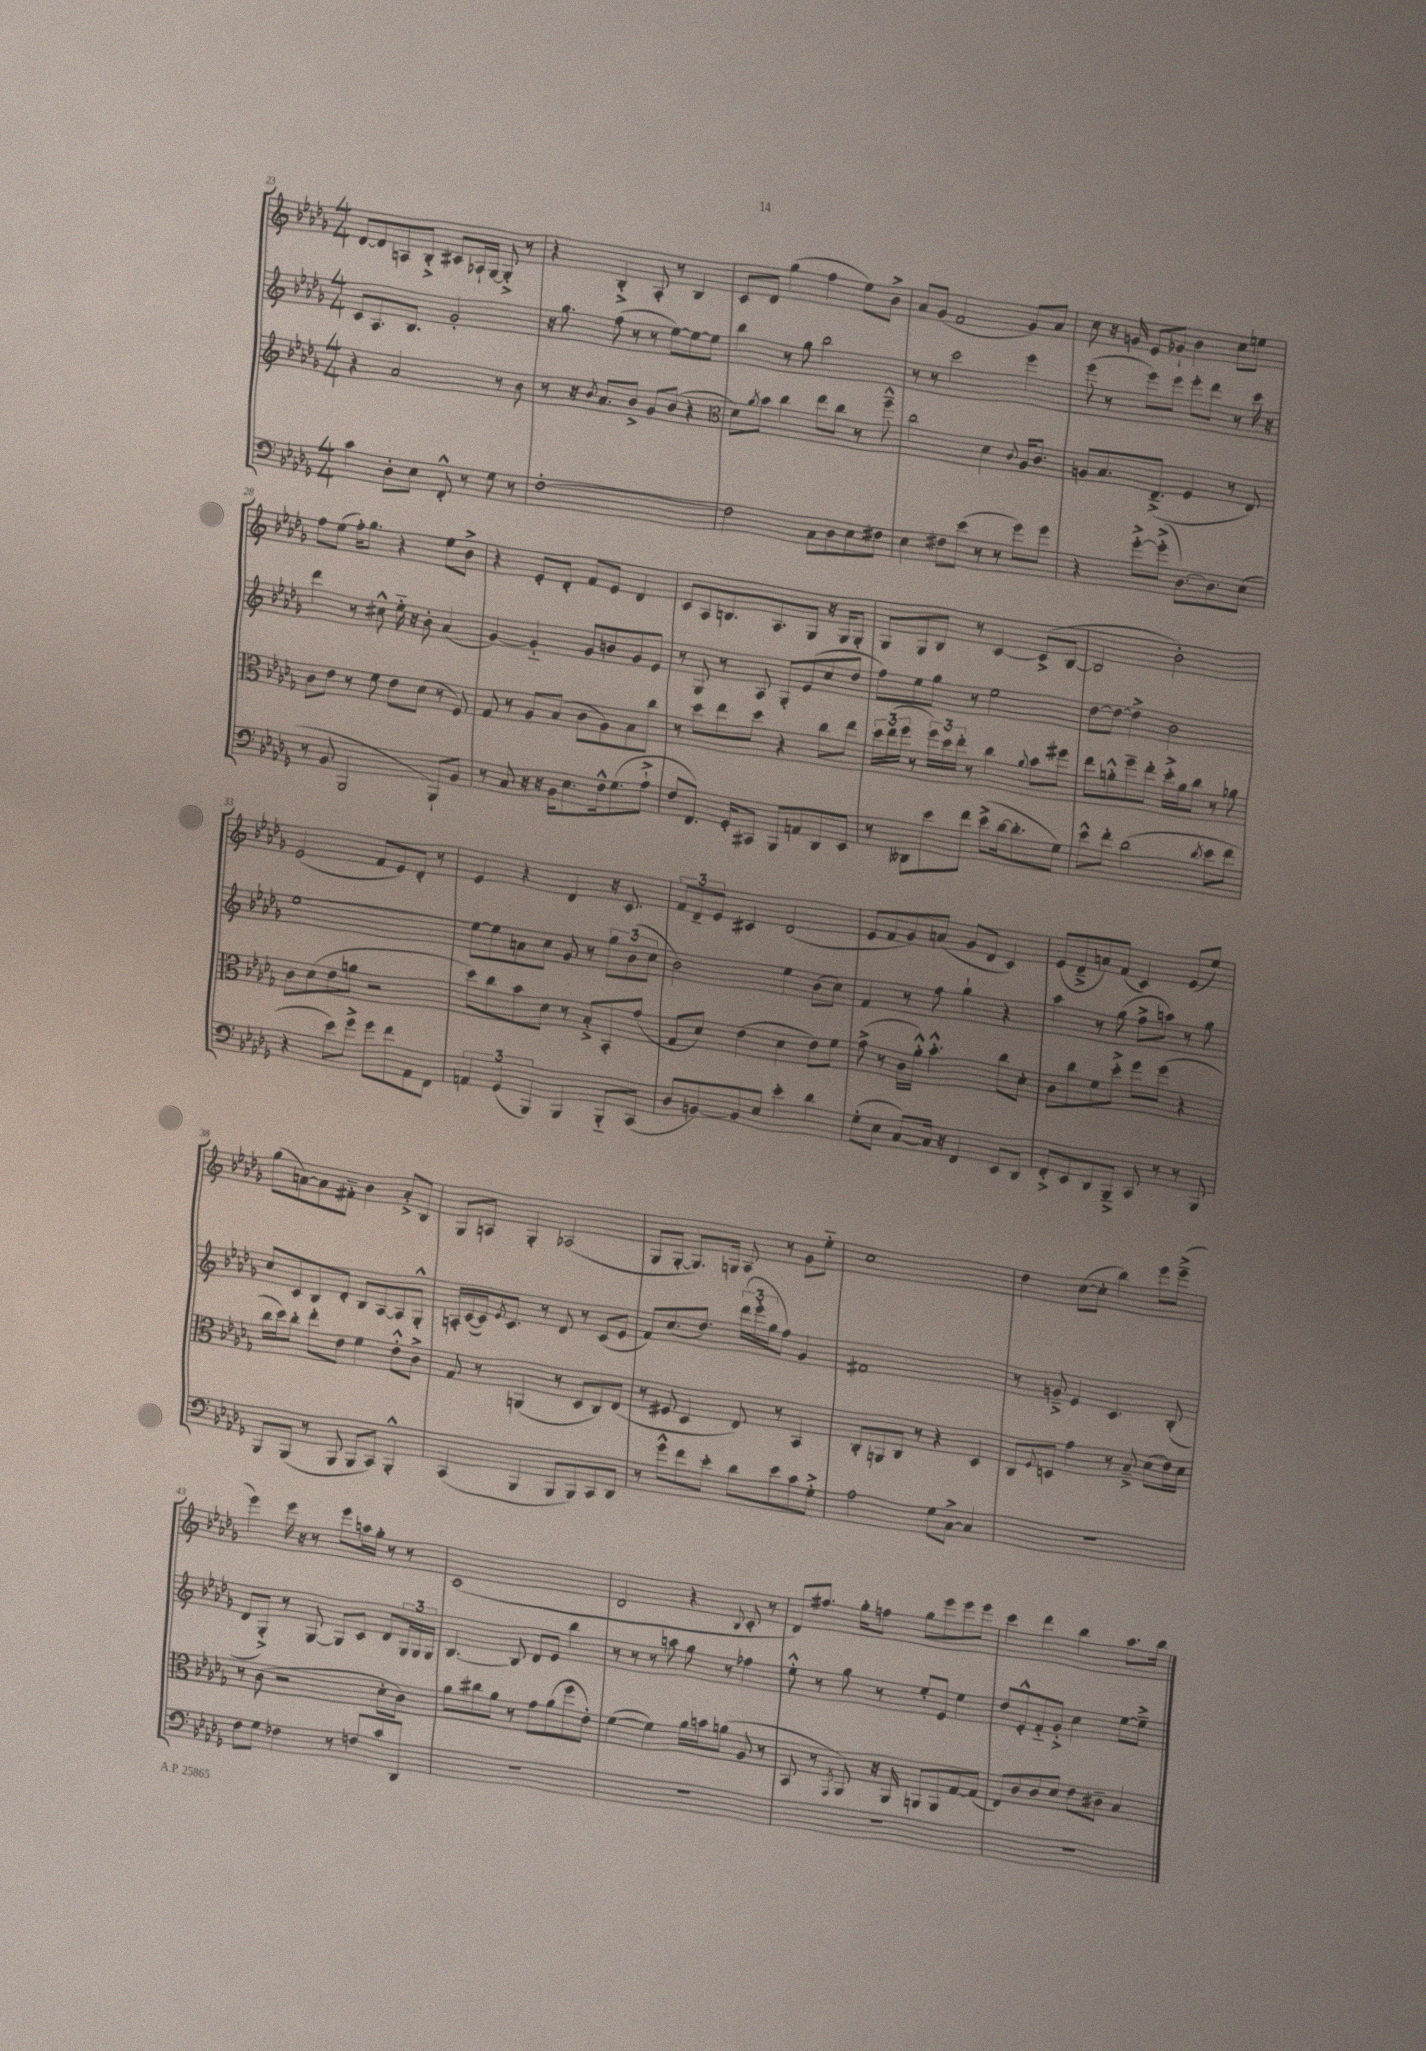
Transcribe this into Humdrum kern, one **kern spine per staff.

**kern	**kern	**kern	**kern
*part4	*part3	*part2	*part1
*staff4	*staff3	*staff2	*staff1
*clefF4	*clefG2	*clefG2	*clefG2
*k[b-e-a-d-g-]	*k[b-e-a-d-g-]	*k[b-e-a-d-g-]	*k[b-e-a-d-g-]
*M4/4	*M4/4	*M4/4	*M4/4
=23	=23	=23	=23
4c\	4r	8c/L	[8d-/L
.	.	8.A-/	8d-/]
8D-'\L	2a-/	.	8An/
.	.	8.B-/J	.
8E-\J	.	.	8B-'^/J
8FF'^^/	.	2g-'/	8c#X/L
8r	.	.	16A-X`/L
.	.	.	[16G-/JJ
8G-\	8r	.	8G-'^/]
8r	8b-\	.	8r
=24	=24	=24	=24
[1F'	8r	16r	4r
.	.	8.gg-\	.
.	16r	.	.
.	8qb-/	.	.
.	8.a-/L	.	.
.	.	(8ff\	4B-'^/
.	8b-^/J	8r	.
.	8g-/L	8r	8A-'/
.	(8b-/J	[8ee-\L)	8r
.	4r	8ee-\_	4B-/
.	.	8ee-\J]	.
=25	=25	=25	=25
*	*clefC3	*	*
2F\]	8d-\L)	4bb-\	8c/L
.	8qa-/	.	.
.	8b-\J	.	8d-/J
.	4cc\	8r	(4gg-\
.	.	8gg-\	.
8C\L	8ee-\L	2bb-\	4ff\
8D-\	8cc\J	.	.
8E-\	8r	.	8ee-\L)
8F#X\J	8ff~^^\	.	8b-^\J
=26	=26	=26	=26
4E-\	2cc\	8r	8a-/L
.	.	8r	(8g-/J
8F#X\L	.	2ccc\	2f/
(8e-\J	.	.	.
8r	4d-\	.	.
8r	.	.	.
.	8qqc/	.	.
8g-\L)	16A-/KL	4eee-\	8g-/L)
.	8.c/J	.	.
8g-\J	.	.	8a-/J
=27	=27	=27	=27
4r	8An/L	(8eee-\	8cc\
.	8.B-/	8r	16r
.	.	.	16gn/
[8g-'^\L	.	8eee-\L)	8e-/L
.	(8.E-~^/J	.	.
(8g-'^\J]	.	8eee-\J	8g-X`/J
[8.D-\L)	4F/	8eee-'\L	4b-\
.	.	8ddd-\J	.
8.D-\]	.	.	.
.	8r	8r	8cc\L
(8E-\J	8E-/)	16ccc\	8een\J
.	.	16r	.
!!LO:LB:g=z
=28	=28	=28	=28
8r	8c\L	4ddd-\	8ff\L
8BB-/	8e-\J	.	(8ee-\J
2BBB-/	8r	8r	16ff'\KL)
.	.	.	8.gg-\J
.	8f\	8cc#X^^\	.
.	8e-\L	16ee-\	4r
.	.	16r	.
.	(8d-\J	8b-'\	.
8BBB-`/L)	8r	(4a-/	8ee-\L
8BB-/J	8F/)	.	8b-^\J
=29	=29	=29	=29
8r	8G-/	[4g-/)	4r
8C/	8r	.	.
16r	8A-/L	4g-/]	8e-'/L
16r	.	.	.
16BB-\KL	(8B-/J	.	8d-'/J
8.E-\	.	.	.
.	8c\L	8g-/L	8f/L
16F^^\k	8A-\)	8bn/	8e-/J
(8.G-\	.	.	.
.	8B-\	8g-/	4d-/
8A-`^\J	8cc\J	8e-/J	.
=30	=30	=30	=30
8F/L	8r	8r	8c/L
8.FF/J)	8dd-\L	8G-/	8A-/
.	8ee-\	8r	8.Bn/
16GG-'/KL	.	.	.
8CC#X/J	8dd-\J	8A-/	.
.	.	.	8.A-/
8BBB-/L	4r	8G-'/L	.
8AAn/	.	(8e-/	8G-/J
8DD-/	8cc\L	8cc/	16r
.	.	.	16G-/KL
8EE-/J	8ee-\J	8dd-/J	8G-'/J
=31	=31	=31	=31
8r	24dd-\LL	8ff\L)	8G-/L
.	(24ee-\	.	.
.	24ff\JJ	.	.
8DD--X\L	8r	8ee-\	8G-/
8e-\	24ff\LL)	8gg-\J	8B-/J
.	24dd-\	.	.
.	24ee-'\JJ	.	.
8f\J	8r	8r	8r
(8e-^\L	4cc\	2ee-\	[4c/
[16d-\k	.	.	.
8.d-'\]	.	.	.
.	8qqa-/	.	.
.	8b-\L	.	(8c^/L]
8G-\J)	8ff#X\J	.	[8B-/J
=32	=32	=32	=32
8e-^^\L	8ee-\L	[8dd-\L	2B-/]
8f'\J	8an'^^\	8dd-\J_	.
(2d-\	8ff~\	4dd-^\]	.
.	8ee-'\J	.	.
.	16dd-'^\LL	2b-\	2b-'\)
.	16a\J	.	.
.	8cc\J	.	.
8qd-/	.	.	.
8e-\L	8r	.	.
8f\J	8a-X\	.	.
!!LO:LB:g=z
=33	=33	=33	=33
4r	8c\L	[1ee-	(2e-/
.	(8d-\	.	.
8e-\L)	8e-\	.	.
8g-^\J	8an\J	.	.
8g-\L	2r	.	8f/L
8f\	.	.	8e-/)
8AA-\	.	.	8d-'/J
8FF\J	.	.	8r
=34	=34	=34	=34
6AAn/	8dd-\L)	8ee-\L_	4e-/
.	8cc\	8ee-\]	.
(6GG-/	.	.	.
.	8b-\	8an\	4r
6BBB-/)	.	.	.
.	8d-\J	8cc\J	.
4BBB-/	8r	8g-/	4d-/
.	8B-'^/L	8r	.
8BBB-/L	8BB-'/	12gg-\L	16r
.	.	.	8.c/
.	.	(12b-\	.
(8CC/J	(8g-/J	.	.
.	.	12cc\J	.
=35	=35	=35	=35
8D-/L	8G-/L	2b-\)	12f/L
.	.	.	12d-~/
[8BBn/)	8d-/J)	.	.
.	.	.	12e-/J
8BB/]	(4e-\	.	4c#X/
8E-/J	.	.	.
4e-'\	4d-\	4ee-\	(2d-/
4d-\	8e-\L)	(8b-\L	.
.	8f\J	8cc\J)	.
=36	=36	=36	=36
(8G-'\L	(8g-^\	4f/	8e-/L
8E-\J	8r	.	8f/
[8C/L)	16c\LL	8r	8g-/)
.	16a-'^^\JJ)	.	.
16C/Jk]	4.b-'^^\	8ff\	(8an/J
16r	.	.	.
4FF/	.	4gg-`\	8g-/L
.	.	.	8d-/J
8EE-/L	8cc\L	4r	4c/)
8DD-/J	8d-'\J	.	.
=37	=37	=37	=37
8FF'^/L	8c\L	4aa-\	(8e-/L
8EE-/	8cc\	.	8d-~^/
8DD-/	8f\	8r	8an/)
8BBB-~^/J	8dd-'^\J	(8gg-\	(8f/J
8CC/	8ff\L	8ff^\L	4c/)
8r	(8ff\J	8aan\J)	.
8r	4r	8r	(8e-/L
8BBB-/	.	8gg-\	8ee-/J)
!!LO:LB:g=z
=38	=38	=38	=38
8BBB-/L	16cc\LL	8cc/L	(8gg-\L
.	16dd-\J)	.	.
(8BBB-/J	8cc'\J	8c/	[8an\)
8r	8ee-'\L	8B-/	8a\]
8BBB-/	8e-\J	8d-'/J	8f#X\J
8BBB-/L	4f\	8B-/L	4b-\
8CC/J)	.	[8A-/	.
4BBB-'^^/	8e-'^^\L	8A-/]	8a'^/L
.	8c^\J	8G-'^^/J	8B-/J
=39	=39	=39	=39
(4CC/	8G-/	16An'/LL	8G-/L
.	.	([16c/	.
.	8r	16c/J])	8An/J
.	.	8qe-/	.
.	.	8.c/J	.
4BBB-/	(4AAn/	.	4G-'/
.	.	8r	.
8BBB-/L	8r	8d-/	(2A-X/
8BBB-/)	8D-/L	8r	.
8CC/	8C/)	(8c/L	.
8DD-/J	(8E-/J	8e-/J	.
=40	=40	=40	=40
8r	8r	8f/L)	8G-/L
8g-^^\L	8F#X/	(8.cc/	[8G-'/J
8f\	4D-/	.	8.G-/L])
.	.	8.dd-/J)	.
8e-'\J	.	.	.
.	.	.	16Gn/Jk
8d-\L	8E-/)	(24ddd-\LL	8A-/
.	.	24eee-'\	.
.	.	24gg-\J	.
8e-\	8r	8ff\J)	8r
8c\	4BB-/	4g-/	8g-\L
8G-'^\J	.	.	8ee-\J
=41	=41	=41	=41
2A-\	8C'/L	1f#X	1cc
.	8AAn/	.	.
.	8C/J	.	.
.	8r	.	.
8G-\L	4r	.	.
[8C^\J	.	.	.
4C/]	4D-/	.	.
=42	=42	=42	=42
1r	8C/L	8r	4dd-\
.	8qqF/	.	.
.	8Dn/J	8gn~^/	.
.	4g-\	4e-/	([8cc\L
.	.	.	8cc'\J]
.	8r	4.c/	4bb-\)
.	8B-~^/	.	.
.	(8d-\L	.	8eee-\L
.	16e-\L)	(8B-'/	(8eee-~^\J
.	16d-\JJ	.	.
!!LO:LB:g=z
=43	=43	=43	=43
8F\L	8r	8d-/L	4eee-\)
8G-\J	(8c\	8G-'^/J)	.
4F-X\	2r	8r	16eee-\
.	.	.	16r
.	.	[8G-/	8r
8r	.	8G-/L]	8eee-\L
8Fn/L	.	8c/J	16aan\L
.	.	.	16gg-'\JJ
8c/	8d-'\L	8d-/L	8r
8DD-/J	8c\J)	24G-/L	8r
.	.	24G-/	.
.	.	24G-/JJ	.
=44	=44	=44	=44
1r	8a-\L	[4.B-/	(1c
.	8cc#X\	.	.
.	8a-\J	.	.
.	8r	8B-/]	.
.	8g-\L	8d-/L	.
.	(8a-\	8e-/J	.
.	8ff\	4bb-\	.
.	8e-'\J)	.	.
=45	=45	=45	=45
1r	([4f\	8r	2d-/
.	.	8r	.
.	4f\])	8r	.
.	.	8aan\	.
.	16a-\LL	8gg-\	4r
.	16bn\J	.	.
.	(8an\J	8r	.
.	.	.	8qqB-/
.	8A-/	4ff-X\	8c'/
.	8r	.	8r
=46	=46	=46	=46
1r	8BB-/	8ee-'^^\	8d-/L)
.	8r	8r	8.ff#X/J
.	8qGG-/	.	.
.	8AA-/)	8gg-\	.
.	.	.	16gg-'\KL
.	16r	8r	8ffn\J
.	16AA-/	.	.
.	8AAn/L	8ee-'/L	8gg-\L
.	8AA/	8e-/J	8eee-\
.	[8G-/	4ee-\	8eee-\
.	(8G-/J]	.	8eee-\J
=47	=47	=47	=47
1r	8E-/L)	8dd-/L	4ccc\
.	8c/	8e-'^^/	.
.	8c/	8f/	4ddd-\
.	8d-/J	8g-'^/J	.
.	8e-\L	4cc\	4bb-\
.	8c#X~\J	.	.
.	4B-/	[8ee-\L	8.aa-\L
.	.	8ee-~^\J]	.
.	.	.	16bb-\Jk
==	==	==	==
*-	*-	*-	*-
